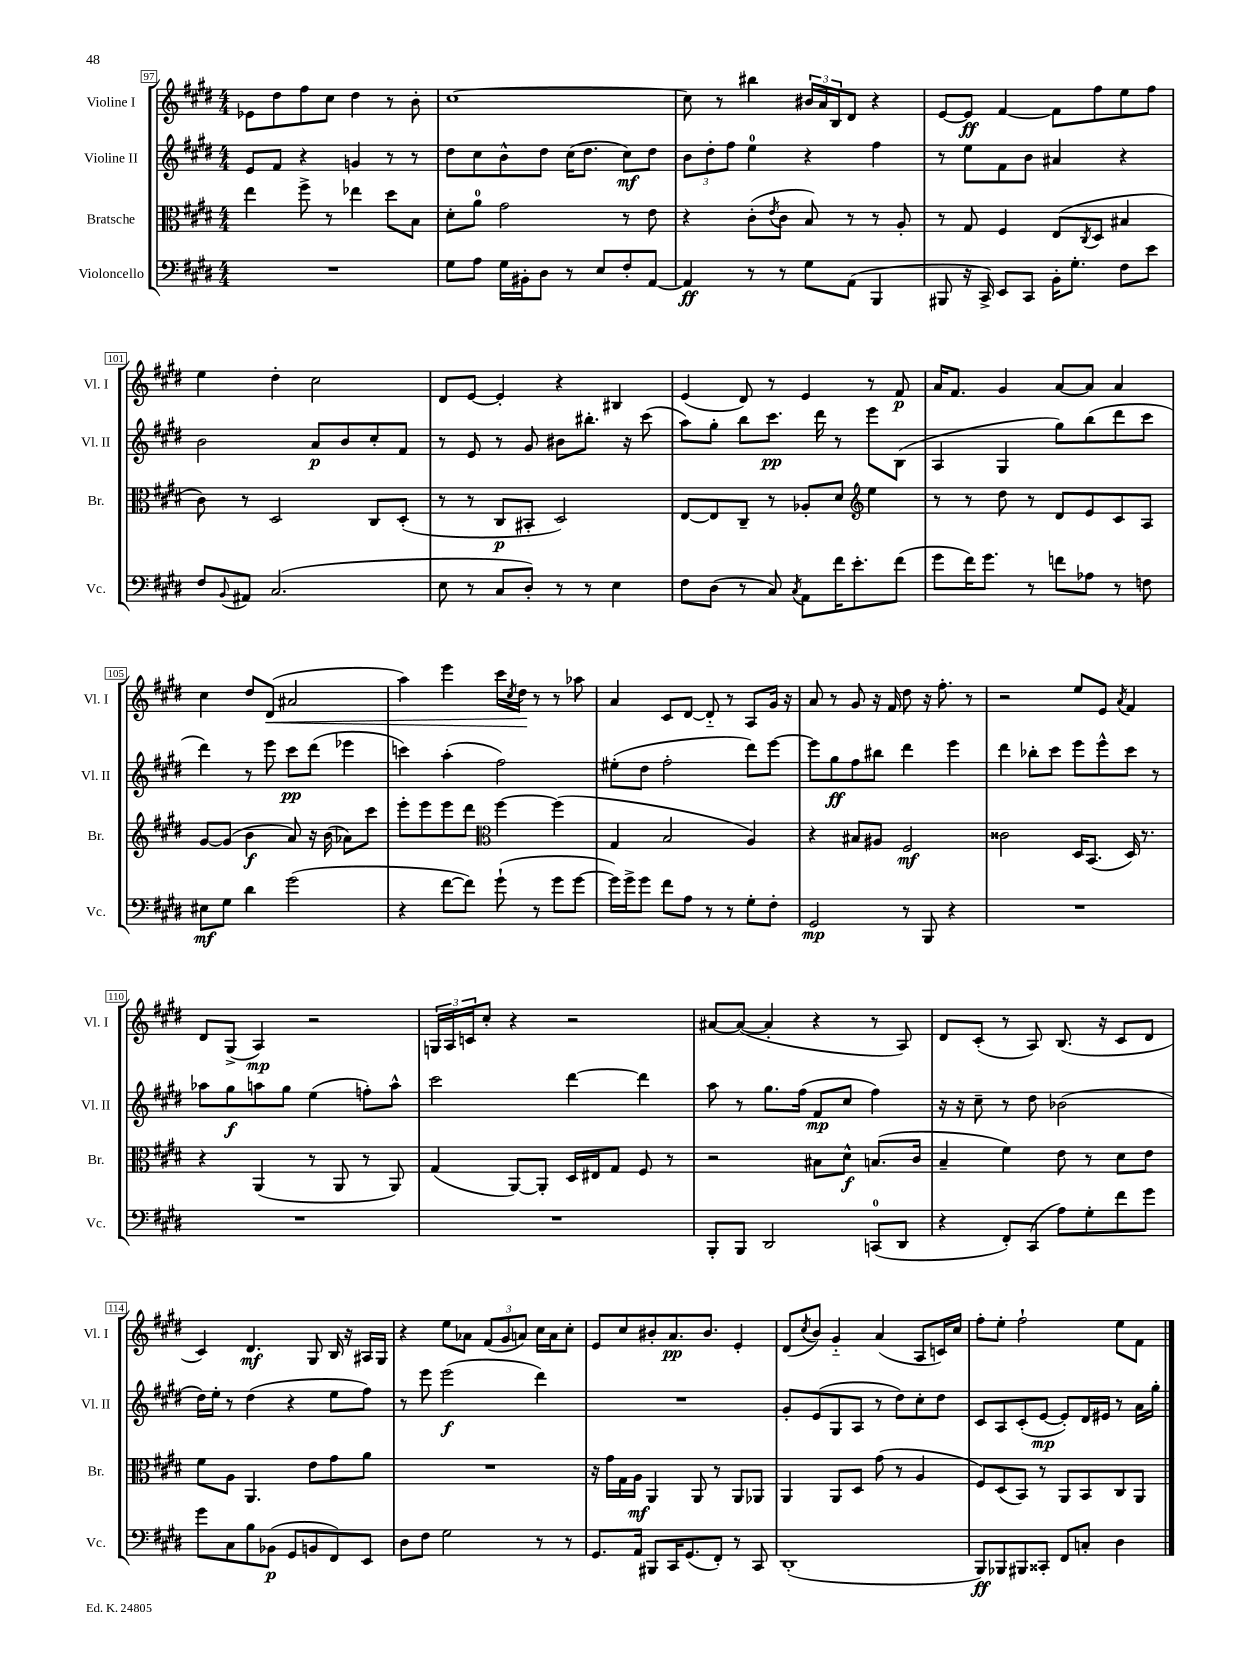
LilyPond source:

<<
\new StaffGroup <<
\new Staff = "s0" \with { instrumentName = "Violine I" shortInstrumentName = "Vl. I" } {
    \clef treble \key e \major \numericTimeSignature \time 4/4
    ees'8 dis''8 fis''8 cis''8 dis''4 r8 b'8-. |
    cis''1~ |
    cis''8 r8 bis''4 \tuplet 3/2 { bis'16 a'16 b16 } dis'8 r4 |
    e'8~ e'8\ff fis'4~ fis'8 fis''8 e''8 fis''8 |
    e''4 dis''4-. cis''2 |
    dis'8 e'8~ e'4-. r4 bis4 |
    e'4( dis'8) r8 e'4 r8 fis'8\p |
    a'16 fis'8. gis'4 a'8~ a'8 a'4 |
    cis''4 dis''8 dis'8\<( ais'2 |
    a''4) e'''4 cis'''16 \acciaccatura { cis''8 } dis''16\! r8 r8 aes''8 |
    a'4 cis'8 dis'8~ dis'8-_ r8 a8 gis'16 r16 |
    a'8 r8 gis'8 r16 fis'16 dis''8 r16 fis''8.-. r8 |
    r2 e''8 e'8 \acciaccatura { a'8 } fis'4 |
    dis'8 gis8->( a4\mp) r2 |
    \tuplet 3/2 { g16 a16 c'16 } cis''8-. r4 r2 |
    ais'8~ ais'8~( ais'4-. r4 r8 a8) |
    dis'8 cis'8-.( r8 a8) b8.( r16 cis'8 dis'8 |
    cis'4) dis'4.\mf gis8 b16 r16 ais16 gis16 |
    r4 e''8 aes'8 \tuplet 3/2 { fis'8( gis'8 a'8) } cis''16 a'16 cis''8-. |
    e'8 cis''8 bis'8-. a'8.\pp bis'8. e'4-. |
    dis'8( \acciaccatura { cis''8 } b'8) gis'4-_ a'4( a8 c'16) cis''16 |
    fis''8-. e''8-. fis''2-! e''8 fis'8 \bar "|." |
}
\new Staff = "s1" \with { instrumentName = "Violine II" shortInstrumentName = "Vl. II" } {
    \clef treble \key e \major \numericTimeSignature \time 4/4
    e'8 fis'8 r4 g'4 r8 r8 |
    dis''8 cis''8 b'8-^ dis''8 cis''16( dis''8. cis''8\mf) dis''8 |
    \tuplet 3/2 { b'8 dis''8-. fis''8 } e''4-0 r4 fis''4 |
    r8 e''8 fis'8 b'8 ais'4 r4 |
    b'2 a'8\p b'8 cis''8-. fis'8 |
    r8 e'8 r8 gis'8 bis'8 bis''8.-. r16 cis'''8( |
    a''8) gis''8-. b''8 cis'''8.\pp dis'''16 r8 e'''8 b8( |
    a4 gis4 gis''8) b''8( dis'''8 cis'''8 |
    dis'''4) r8 e'''8 cis'''8\pp dis'''8( ees'''4 |
    c'''4) a''4-.( fis''2) |
    eis''8-.( dis''8 fis''2-. dis'''8) e'''8~ |
    e'''8 gis''8\ff fis''8 bis''8 dis'''4 e'''4 |
    dis'''4 bes''8-. cis'''8 e'''8 e'''8-^ cis'''8 r8 |
    aes''8 gis''8\f a''8 gis''8 e''4( f''8-.) a''8-^ |
    cis'''2 dis'''4~ dis'''4 |
    a''8 r8 gis''8. fis''16( fis'8\mp cis''8 fis''4) |
    r16 r16 cis''8-- r8 dis''8 bes'2( |
    dis''16) e''16-. r8 dis''4( r4 e''8 fis''8) |
    r8 e'''8 e'''2\f( dis'''4) |
    R1 |
    gis'8-. e'8( gis8 a8 r8 dis''8) cis''8-. dis''8 |
    cis'8 a8 cis'8-.( e'8~\mp e'8-.) dis'16 eis'16 r8 a'16 gis''16-. \bar "|." |
}
\new Staff = "s2" \with { instrumentName = "Bratsche" shortInstrumentName = "Br." } {
    \clef alto \key e \major \numericTimeSignature \time 4/4
    e''4 fis''8-> r8 ees''4 dis''8 b8 |
    dis'8-. a'8-0 gis'2 r8 e'8 |
    r4 cis'8-.( \acciaccatura { e'8 } cis'8 b8) r8 r8 a8-. |
    r8 gis8 fis4 e8( \acciaccatura { cis8 } dis8 bis4 |
    cis'8) r8 dis2 cis8 dis8-.( |
    r8 r8 cis8\p bis,8-. dis2) |
    e8~ e8 cis8-- r8 aes8-. dis'8 \clef treble e''4 |
    r8 r8 dis''8 r8 dis'8 e'8 cis'8 a8 |
    gis'8~ gis'8( b'4\f a'8) r16 b'16( aes'8) cis'''8 |
    e'''8-. e'''8 e'''8 dis'''8 \clef alto fis''4~ fis''4( |
    gis4 b2 a4) |
    r4 bis8 ais8 fis2\mf |
    cisis'2 dis16 b,8.( dis16) r8. |
    r4 a,4( r8 a,8 r8 a,8) |
    gis4( a,8~) a,8-. dis16 eis16 gis8 fis8 r8 |
    r2 bis8 dis'8-^\f b8.( cis'16 |
    b4-- fis'4) e'8 r8 dis'8 e'8 |
    fis'8 a8 a,4. e'8 gis'8 a'8 |
    R1 |
    r16 gis'16 gis16 a16\mf a,4 a,8 r8 a,8 aes,8 |
    a,4 a,8 dis8 gis'8( r8 a4 |
    fis8) dis8( b,8) r8 a,8 b,8 cis8 a,8 \bar "|." |
}
\new Staff = "s3" \with { instrumentName = "Violoncello" shortInstrumentName = "Vc." } {
    \clef bass \key e \major \numericTimeSignature \time 4/4
    R1 |
    gis8 a8 gis16 bis,16-. dis8 r8 e8 fis8-. a,8~ |
    a,4\ff r8 r8 gis8 a,8( b,,4 |
    bis,,8 r16 cis,16->) e,8 cis,8 b,16-. gis8.-. fis8 e'8 |
    fis8 \appoggiatura { b,8 } ais,8 cis2.( |
    e8 r8 cis8 dis8-.) r8 r8 e4 |
    fis8 dis8( r8 cis8) \acciaccatura { cis8 } a,8 fis'16 e'8.-. fis'8( |
    gis'8 fis'16) gis'8. r8 f'8 aes8 r8 f8 |
    eis8\mf gis8 dis'4 gis'2( |
    r4 fis'8~ fis'8) gis'8-!( r8 gis'8 gis'8~ |
    gis'16) gis'16-> gis'8 fis'8 a8 r8 r8 gis8-. fis8-. |
    gis,2\mp r8 b,,8 r4 |
    R1 |
    R1 |
    R1 |
    b,,8-. b,,8 dis,2 c,8-0( dis,8 |
    r4 fis,8-.) cis,8( a8) gis8-. fis'8 gis'8 |
    gis'8 cis8 b8 bes,8\p( gis,8 b,8 fis,8) e,8 |
    dis8 fis8 gis2 r8 r8 |
    gis,8. a,16 bis,,8 cis,16 gis,8.( fis,8-.) r8 cis,8 |
    dis,1-.( |
    b,,8\ff) bes,,8 bis,,8 cisis,8-. fis,8 c8-. dis4 \bar "|." |
}
>>
>>
\layout { \context { \Score currentBarNumber = #97 \override BarNumber.stencil = #(make-stencil-boxer 0.1 0.3 ly:text-interface::print) } }
